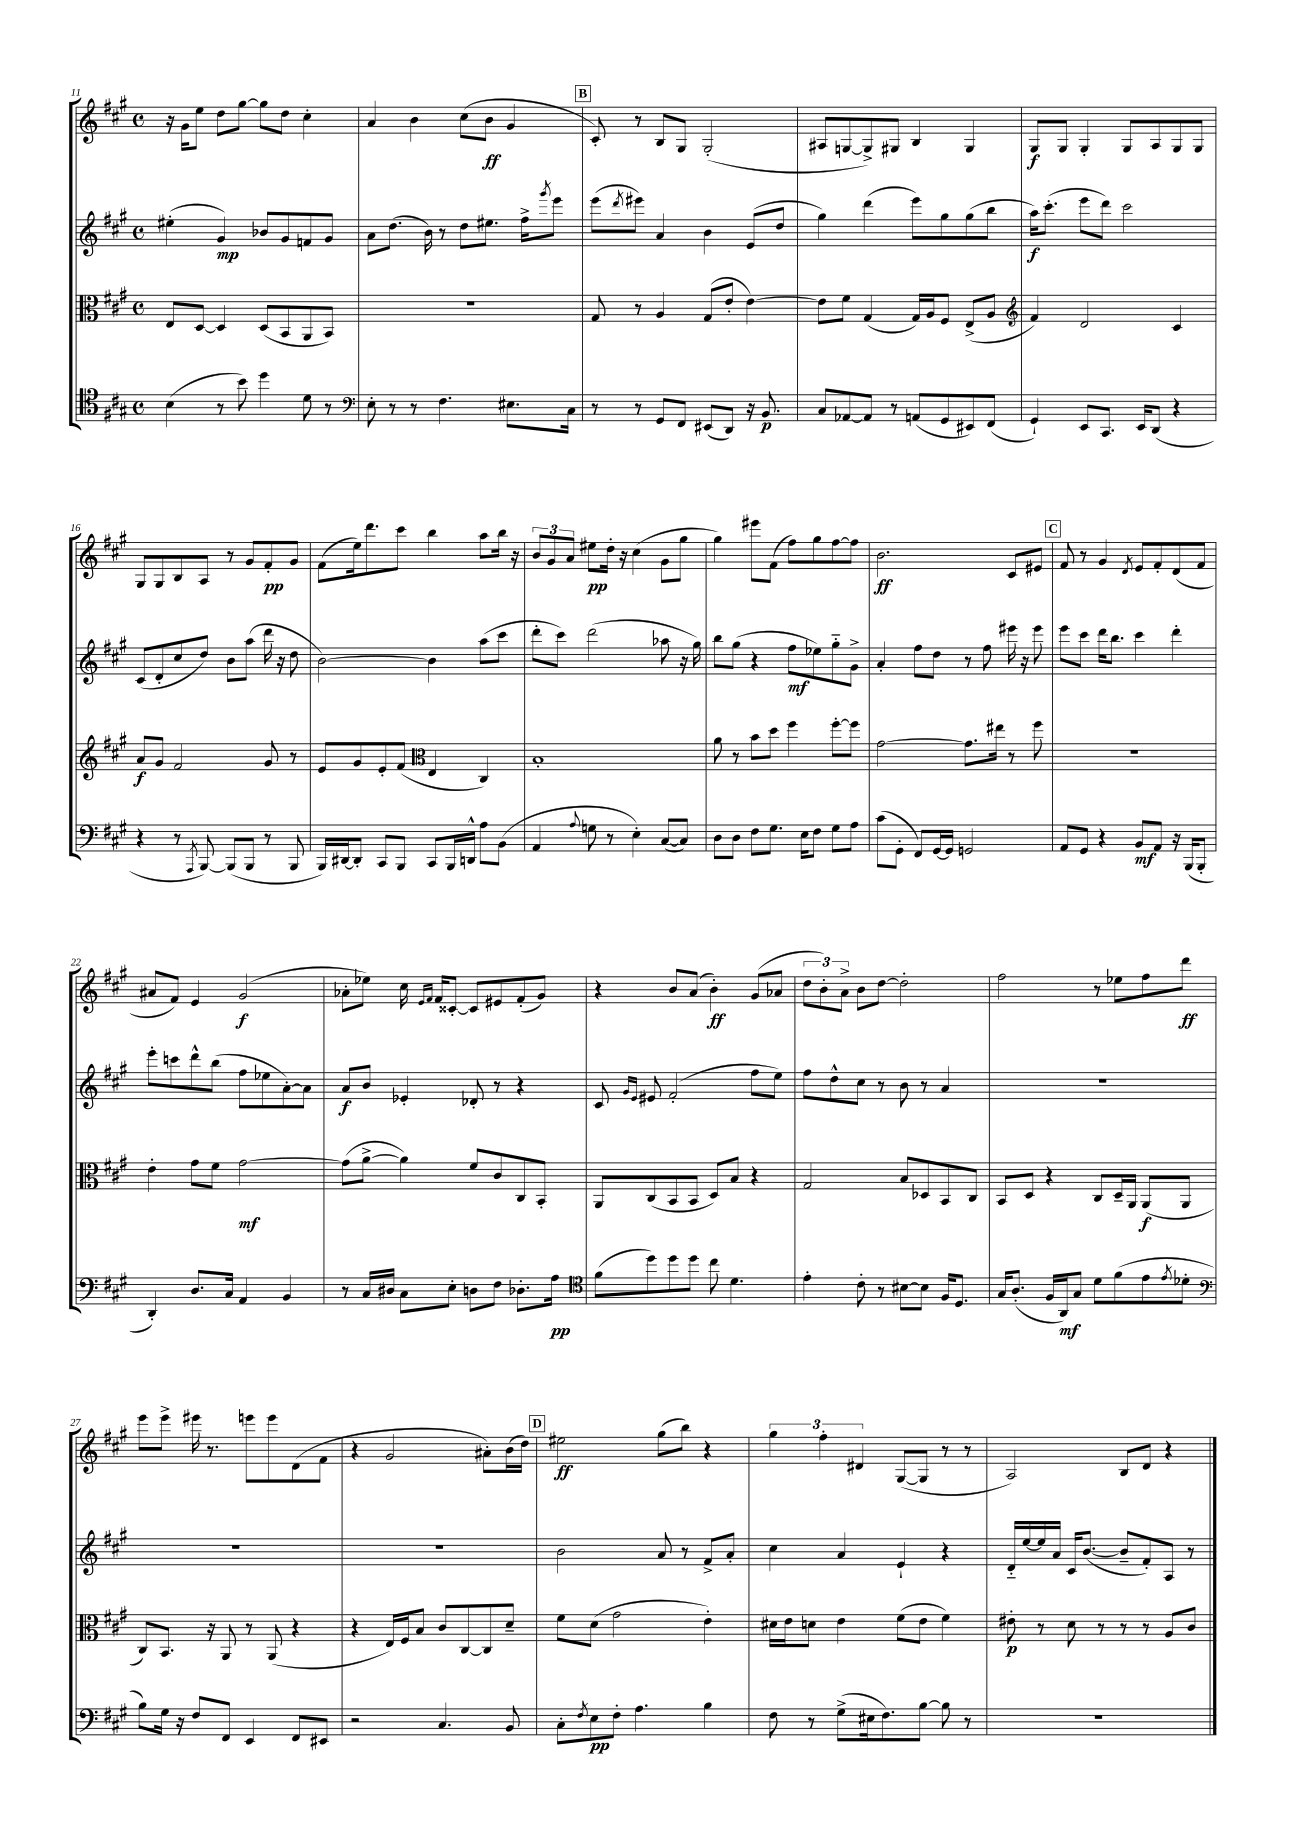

**kern	**dynam	**kern	**dynam	**kern	**dynam	**kern	**dynam
*part4	*part4	*part3	*part3	*part2	*part2	*part1	*part1
*staff4	*staff4	*staff3	*staff3	*staff2	*staff2	*staff1	*staff1
*clefC4	*	*clefC3	*	*clefG2	*	*clefG2	*
*k[f#c#g#]	*	*k[f#c#g#]	*	*k[f#c#g#]	*	*k[f#c#g#]	*
*M4/4	*	*M4/4	*	*M4/4	*	*M4/4	*
*met(c)	*	*met(c)	*	*met(c)	*	*met(c)	*
=11	=11	=11	=11	=11	=11	=11	=11
(4B\	.	8E/L	.	(4ee#X'\	.	16r	.
.	.	.	.	.	.	16g#\KL	.
.	.	[8D/J	.	.	.	8ee\J	.
8r	.	4D/]	.	4g#/)	mp	8dd\L	.
8b\)	.	.	.	.	.	[8gg#\J	.
4dd\	.	(8D/L	.	8b-X/L	.	8gg#\L]	.
.	.	8BB/	.	8g#/	.	8dd\J	.
8d\	.	8AA/	.	8fn/	.	4cc#'\	.
8r	.	8BB/J)	.	8g#/J	.	.	.
=12	=12	=12	=12	=12	=12	=12	=12
*clefF4	*	*	*	*	*	*	*
8E'\	.	1r	.	8a\L	.	4a/	.
8r	.	.	.	(8.dd\J	.	.	.
8r	.	.	.	.	.	4b\	.
.	.	.	.	16b\)	.	.	.
4.F#\	.	.	.	8r	.	.	.
.	.	.	.	8dd\L	.	(8cc#\L	.
.	.	.	.	8.ee#X\J	.	8b\J	ff
8.E#X\L	.	.	.	.	.	4g#/	.
.	.	.	.	16ff#^\KL	.	.	.
.	.	.	.	8qggg#/	.	.	.
.	.	.	.	8eee\J	.	.	.
16C#\Jk	.	.	.	.	.	.	.
!!LO:REH:place=s1:t=B
=13	=13	=13	=13	=13	=13	=13	=13
8r	.	8G#/	.	(8eee\L	.	8c#'/)	.
.	.	.	.	8qddd/	.	.	.
8r	.	8r	.	8eee#X\J)	.	8r	.
8GG#/L	.	4A/	.	4a/	.	8B/L	.
8FF#/J	.	.	.	.	.	8G#/J	.
(8EE#X/L	.	(8G#/L	.	4b\	.	(2G#'/	.
8DD/J)	.	8e'/J	.	.	.	.	.
16r	.	[4e\)	.	(8e/L	.	.	.
8.BB/	p	.	.	.	.	.	.
.	.	.	.	8dd/J	.	.	.
=14	=14	=14	=14	=14	=14	=14	=14
8C#/L	.	8e\L]	.	4gg#\)	.	8A#X/L	.
[8AA-X/	.	8f#\J	.	.	.	[8Gn/	.
8AA-/J]	.	(4G#/	.	(4ddd\	.	8G^/])	.
8r	.	.	.	.	.	8G#X/J	.
(8AAn/L	.	16G#/LL)	.	8eee\L)	.	4B/	.
.	.	16A/J	.	.	.	.	.
8GG#/	.	8F#/J	.	8gg#\	.	.	.
8EE#X/)	.	(8E^/L	.	(8gg#\	.	4G#/	.
(8FF#/J	.	8A/J	.	8bb\J	.	.	.
=15	=15	=15	=15	=15	=15	=15	=15
*	*	*clefG2	*	*	*	*	*
4GG#`/)	.	4f#/)	.	16aa\KL)	f	8G#/L	f
.	.	.	.	(8.ccc#'\J	.	.	.
.	.	.	.	.	.	8G#/J	.
8EE/L	.	2d/	.	8eee\L	.	4G#'/	.
8.CC#/J	.	.	.	8ddd\J)	.	.	.
.	.	.	.	2ccc#\	.	8G#/L	.
16EE/KL	.	.	.	.	.	.	.
(8DD/J	.	.	.	.	.	8A/	.
4r	.	4c#/	.	.	.	8G#/	.
.	.	.	.	.	.	8G#/J	.
!!LO:LB:g=z
=16	=16	=16	=16	=16	=16	=16	=16
4r	.	8a/L	f	(8c#/L	.	8G#/L	.
.	.	8g#/J	.	8d'/	.	8G#/	.
8r	.	2f#/	.	8cc#/	.	8B/	.
8qAAA/	.	.	.	.	.	.	.
[8BBB/)	.	.	.	8dd/J)	.	8A/J	.
(8BBB/L]	.	.	.	8b\L	.	8r	.
8BBB/J	.	.	.	(8aa\J	.	8g#/L	.
8r	.	8g#/	.	16ddd\	.	8f#'/	pp
.	.	.	.	16r	.	.	.
8BBB/	.	8r	.	8dd\	.	8g#/J	.
=17	=17	=17	=17	=17	=17	=17	=17
16BBB/LL)	.	8e/L	.	[2b\)	.	(8f#\L	.
[16DD#X/J	.	.	.	.	.	.	.
8DD#'/J]	.	8g#/	.	.	.	16ee\k)	.
.	.	.	.	.	.	8.ddd\	.
8CC#/L	.	8e'/	.	.	.	.	.
8BBB/J	.	(8f#/J	.	.	.	8ccc#\J	.
*	*	*clefC3	*	*	*	*	*
8CC#/L	.	4E/	.	4b\]	.	4bb\	.
16BBB/L	.	.	.	.	.	.	.
16DDn^^/JJ	.	.	.	.	.	.	.
8A\L	.	4C#/)	.	(8aa\L	.	8aa\L	.
(8BB\J	.	.	.	8ccc#\J	.	16bb\Jk	.
.	.	.	.	.	.	16r	.
=18	=18	=18	=18	=18	=18	=18	=18
4AA/	.	1B'	.	8ddd'\L	.	12b/L	.
.	.	.	.	.	.	12g#/	.
.	.	.	.	8ccc#\J)	.	.	.
.	.	.	.	.	.	12a/J	.
8qqA/	.	.	.	.	.	.	.
8Gn\	.	.	.	(2ddd\	.	8ee#X\L	pp
8r	.	.	.	.	.	16dd'\Jk	.
.	.	.	.	.	.	16r	.
4E'\)	.	.	.	.	.	(4cc#\	.
([8C#/L	.	.	.	8aa-X\	.	8g#\L	.
8C#/J])	.	.	.	16r	.	8gg#\J	.
.	.	.	.	16gg#\)	.	.	.
=19	=19	=19	=19	=19	=19	=19	=19
8D\L	.	8a\	.	8bb\L	.	4gg#\)	.
8D\J	.	8r	.	(8gg#\J	.	.	.
8F#\L	.	8b\L	.	4r	.	8eee#X\L	.
8.G#\J	.	8dd\J	.	.	.	(8f#\J	.
.	.	4ff#\	.	8ff#\L	mf	8ff#\L)	.
16E\KL	.	.	.	.	.	.	.
8F#\J	.	.	.	8ee-X\)	.	8gg#\	.
8G#\L	.	[8ff#'\L	.	8gg#\	.	[8ff#\	.
8A\J	.	8ff#\J]	.	8g#^\J	.	8ff#\J]	.
=20	=20	=20	=20	=20	=20	=20	=20
(8c#\L	.	[2g#\	.	4a'/	.	2.b\	ff
8GG#'\J	.	.	.	.	.	.	.
8FF#/L)	.	.	.	8ff#\L	.	.	.
[16GG#/L	.	.	.	8dd\J	.	.	.
16GG#/JJ]	.	.	.	.	.	.	.
2GGn/	.	8.g#\L]	.	8r	.	.	.
.	.	.	.	8ff#\	.	.	.
.	.	16ee#X\Jk	.	.	.	.	.
.	.	8r	.	16eee#X\	.	8c#/L	.
.	.	.	.	16r	.	.	.
.	.	8ff#\	.	8eee#\	.	8e#X/J	.
!!LO:REH:place=s1:t=C
=21	=21	=21	=21	=21	=21	=21	=21
8AA/L	.	1r	.	8eee\L	.	8f#/	.
8GG#/J	.	.	.	8ccc#\J	.	8r	.
4r	.	.	.	16ddd\KL	.	4g#/	.
.	.	.	.	8.bb\J	.	.	.
.	.	.	.	.	.	8qd/	.
8BB/L	mf	.	.	4ccc#\	.	8e/L	.
8AA/J	.	.	.	.	.	8f#'/	.
16r	.	.	.	4ddd'\	.	(8d/	.
(16BBB/KL	.	.	.	.	.	.	.
8BBB'/J	.	.	.	.	.	8f#/J	.
!!LO:LB:g=z
=22	=22	=22	=22	=22	=22	=22	=22
4DD'/)	.	4e'\	.	8eee'\L	.	8a#X/L	.
.	.	.	.	8cccn\	.	8f#/J)	.
8.D/L	.	8g#\L	.	8ddd^^\	.	4e/	.
.	.	8f#\J	.	(8bb\J	.	.	.
16C#/Jk	.	.	.	.	.	.	.
4AA/	.	[2g#\	mf	8ff#\L	.	(2g#/	f
.	.	.	.	8ee-X\	.	.	.
4BB/	.	.	.	[8a'\)	.	.	.
.	.	.	.	8a\J]	.	.	.
=23	=23	=23	=23	=23	=23	=23	=23
8r	.	(8g#\L]	.	8a/L	f	8a-X'\L	.
16C#/LL	.	[8a^\J	.	8b/J	.	8ee-X\J)	.
16D#X/JJ	.	.	.	.	.	.	.
8C#\L	.	4a\])	.	4e-X'/	.	16cc#\	.
.	.	.	.	.	.	16qqe/LL	.
.	.	.	.	.	.	16qqf#/JJ	.
.	.	.	.	.	.	16f#/KL	.
8E'\J	.	.	.	.	.	[8c##X'/J	.
8Dn\L	.	8f#/L	.	8d-X'/	.	8c##/L]	.
8F#\J	.	8c#/	.	8r	.	8e#X/	.
8.D-X'\L	.	8C#/	.	4r	.	(8f#'/	.
.	.	8BB'/J	.	.	.	8g#/J)	.
16A\Jk	pp	.	.	.	.	.	.
=24	=24	=24	=24	=24	=24	=24	=24
*clefC4	*	*	*	*	*	*	*
(8f#\L	.	8AA/L	.	8c#/	.	4r	.
.	.	.	.	16qqg#/LL	.	.	.
.	.	.	.	16qqe/JJ	.	.	.
8dd\)	.	(8C#/	.	8e#X/	.	.	.
8dd\	.	8BB/	.	(2f#'/	.	8b/L	.
8dd\J	.	8BB/J	.	.	.	(8a/J	.
8cc#\	.	8D/L)	.	.	.	4b'\)	ff
4.d\	.	8B/J	.	.	.	.	.
.	.	4r	.	8ff#\L	.	(8g#/L	.
.	.	.	.	8ee\J)	.	8a-X/J	.
=25	=25	=25	=25	=25	=25	=25	=25
4e'\	.	2G#/	.	8ff#\L	.	12dd\L	.
.	.	.	.	.	.	12b'\)	.
.	.	.	.	8dd^^\	.	.	.
.	.	.	.	.	.	12a^\J	.
8c#'\	.	.	.	8cc#\J	.	8b\L	.
8r	.	.	.	8r	.	[8dd\J	.
[8B#X\L	.	8B/L	.	8b\	.	2dd'\]	.
8B#\J]	.	8D-X/	.	8r	.	.	.
16F#/KL	.	8BB/	.	4a/	.	.	.
8.D/J	.	.	.	.	.	.	.
.	.	8C#/J	.	.	.	.	.
=26	=26	=26	=26	=26	=26	=26	=26
16G#/KL	.	8BB/L	.	1r	.	2ff#\	.
(8.A'/J	.	.	.	.	.	.	.
.	.	8D/J	.	.	.	.	.
16F#/LL	.	4r	.	.	.	.	.
16AA/J)	mf	.	.	.	.	.	.
8G#/J	.	.	.	.	.	.	.
8d\L	.	8C#/L	.	.	.	8r	.
(8f#\	.	16D~/L	.	.	.	8ee-X\L	.
.	.	16AA/JJ	.	.	.	.	.
8e\	.	(8AA/L	f	.	.	8ff#\	.
8qe/	.	.	.	.	.	.	.
8d-X'\J	.	8AA/J	.	.	.	8ddd\J	ff
!!LO:LB:g=z
=27	=27	=27	=27	=27	=27	=27	=27
*clefF4	*	*	*	*	*	*	*
8B\L)	.	8C#/L)	.	1r	.	8eee\L	.
16G#\Jk	.	8.BB/J	.	.	.	8eee^\J	.
16r	.	.	.	.	.	.	.
8F#/L	.	.	.	.	.	16eee#X\	.
.	.	16r	.	.	.	8.r	.
8FF#/J	.	8AA/	.	.	.	.	.
4EE/	.	8r	.	.	.	8eeen\L	.
.	.	(8AA/	.	.	.	8eee\	.
8FF#/L	.	4r	.	.	.	(8d\	.
8EE#X/J	.	.	.	.	.	8f#\J	.
=28	=28	=28	=28	=28	=28	=28	=28
2r	.	4r	.	1r	.	4r	.
.	.	16E/LL)	.	.	.	2g#/	.
.	.	16F#/J	.	.	.	.	.
.	.	8B/J	.	.	.	.	.
4.C#/	.	8c#/L	.	.	.	.	.
.	.	[8C#/	.	.	.	.	.
.	.	8C#/]	.	.	.	8a#X'\L)	.
8BB/	.	8d~/J	.	.	.	(16b\L	.
.	.	.	.	.	.	16dd\JJ)	.
!!LO:REH:place=s1:t=D
=29	=29	=29	=29	=29	=29	=29	=29
8C#'\L	.	8f#\L	.	2b\	.	2ee#X\	ff
8qF#/	.	.	.	.	.	.	.
8E\	pp	(8d\J	.	.	.	.	.
8F#'\J	.	2g#\	.	.	.	.	.
4.A\	.	.	.	.	.	.	.
.	.	.	.	8a/	.	(8gg#\L	.
.	.	.	.	8r	.	8bb\J)	.
4B\	.	4e'\)	.	8f#^/L	.	4r	.
.	.	.	.	8a'/J	.	.	.
=30	=30	=30	=30	=30	=30	=30	=30
8F#\	.	16d#X\LL	.	4cc#\	.	6gg#\	.
.	.	16e\J	.	.	.	.	.
8r	.	8dn\J	.	.	.	.	.
.	.	.	.	.	.	6ff#'\	.
(8G#^\L	.	4e\	.	4a/	.	.	.
.	.	.	.	.	.	6d#X/	.
16E#X\k	.	.	.	.	.	.	.
8.F#\)	.	.	.	.	.	.	.
.	.	(8f#\L	.	4e`/	.	([8G#/L	.
[8B\J	.	8e\J	.	.	.	8G#/J]	.
8B\]	.	4f#\)	.	4r	.	8r	.
8r	.	.	.	.	.	8r	.
=31	=31	=31	=31	=31	=31	=31	=31
1r	.	8e#X'\	p	16d/LL	.	2A/)	.
.	.	.	.	[16ee/	.	.	.
.	.	8r	.	16ee/]	.	.	.
.	.	.	.	16a/JJ	.	.	.
.	.	8d\	.	16c#/KL	.	.	.
.	.	.	.	([8.b/J	.	.	.
.	.	8r	.	.	.	.	.
.	.	8r	.	8b~/L]	.	8B/L	.
.	.	8r	.	8f#'/)	.	8d/J	.
.	.	8A/L	.	8A/J	.	4r	.
.	.	8c#/J	.	8r	.	.	.
==	==	==	==	==	==	==	==
*-	*-	*-	*-	*-	*-	*-	*-
